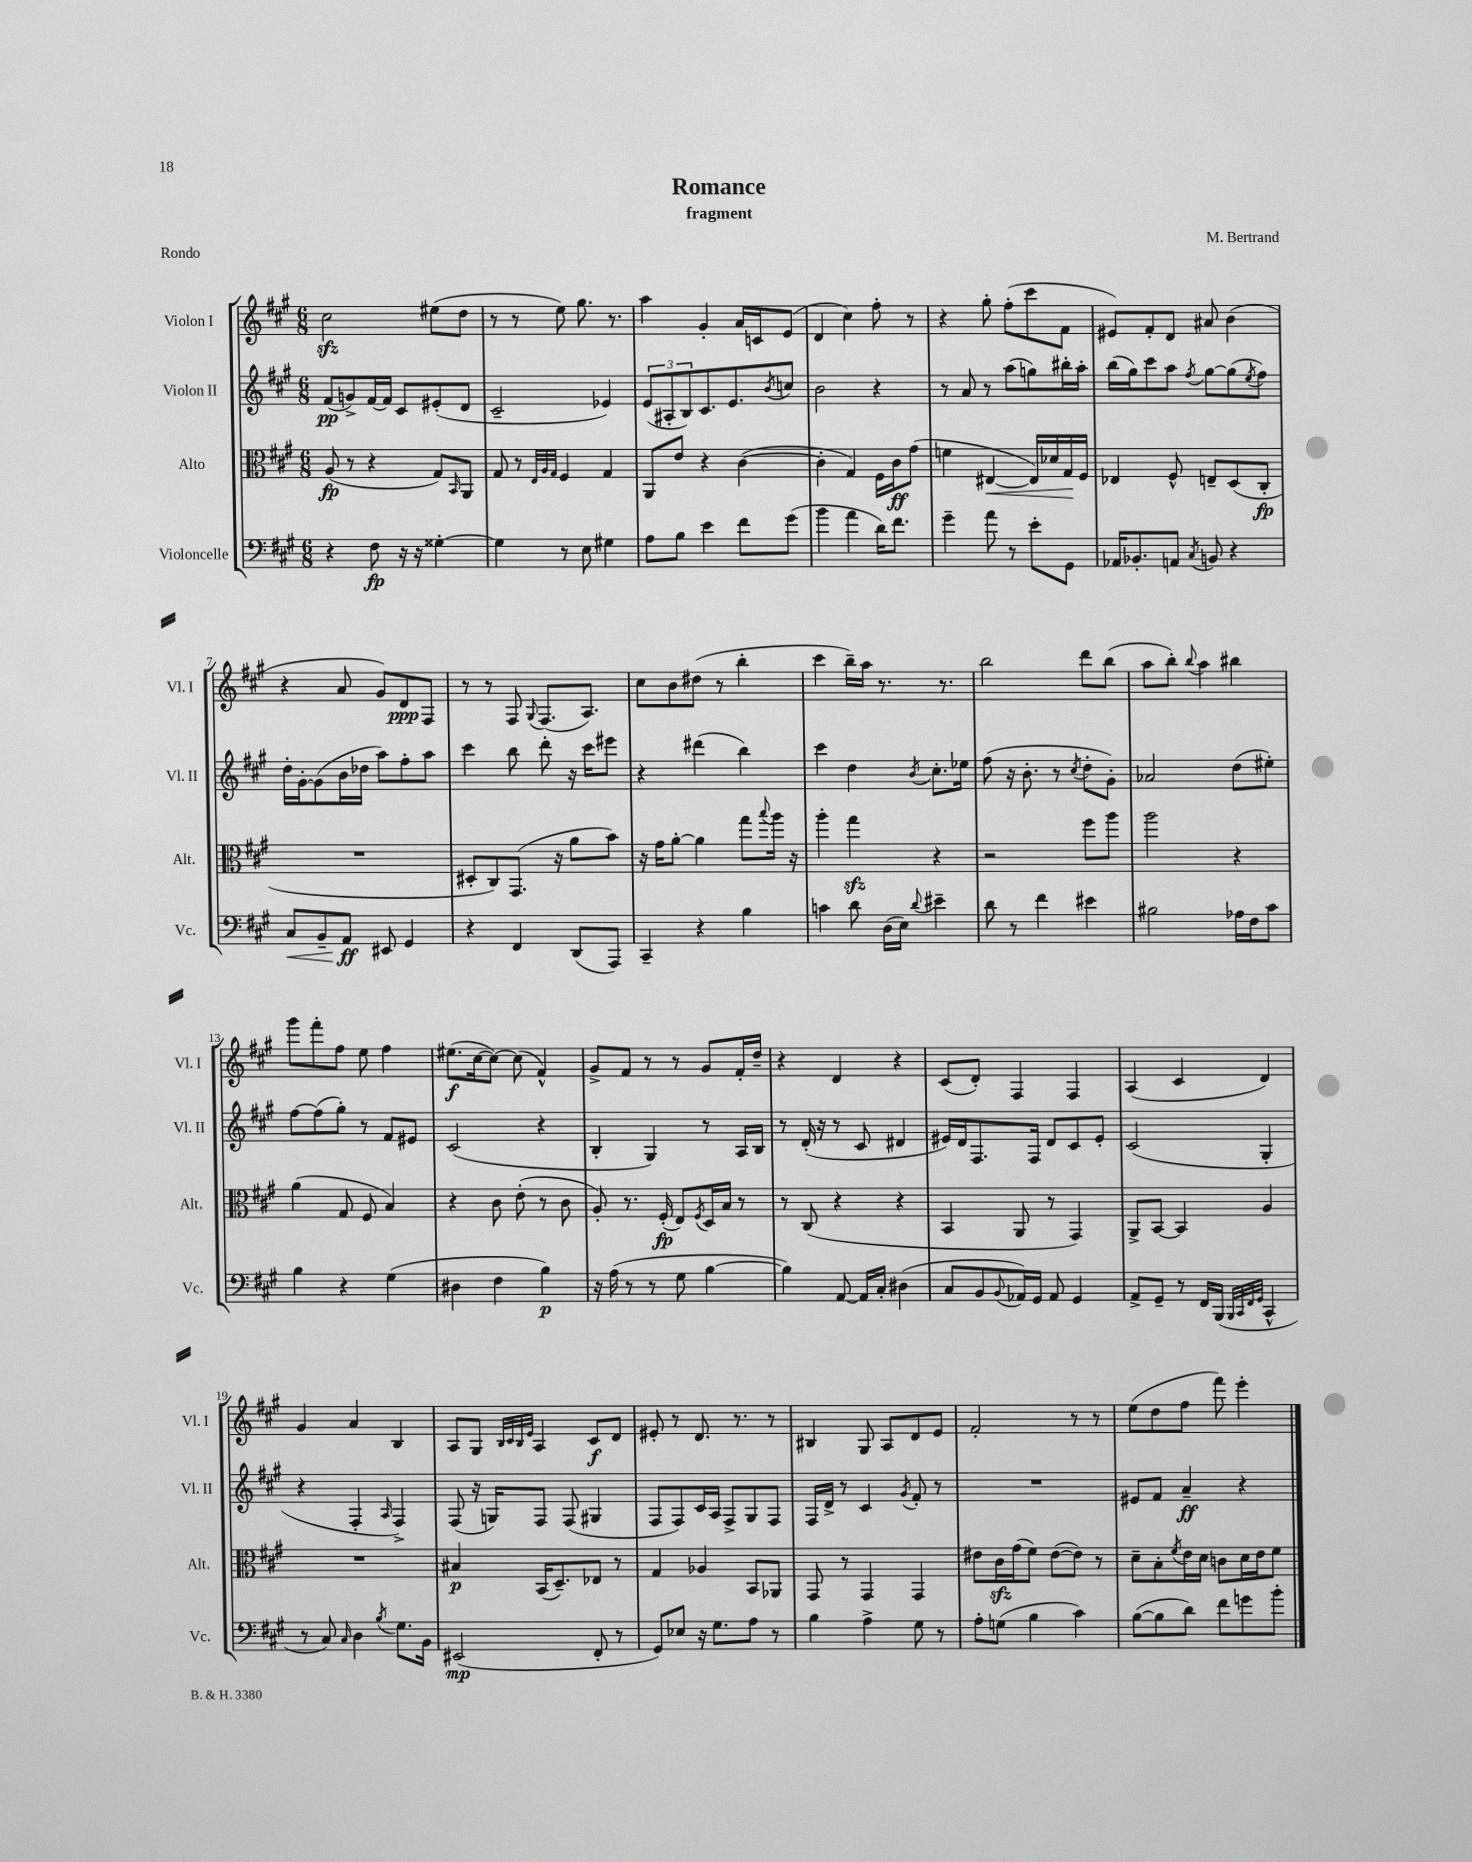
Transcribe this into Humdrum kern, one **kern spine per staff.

**kern	**dynam	**kern	**dynam	**kern	**dynam	**kern	**dynam
*part4	*part4	*part3	*part3	*part2	*part2	*part1	*part1
*staff4	*staff4	*staff3	*staff3	*staff2	*staff2	*staff1	*staff1
*I"Violoncelle	*	*I"Alto	*	*I"Violon II	*	*I"Violon I	*
*I'Vc.	*	*I'Alt.	*	*I'Vl. II	*	*I'Vl. I	*
*clefF4	*	*clefC3	*	*clefG2	*	*clefG2	*
*k[f#c#g#]	*	*k[f#c#g#]	*	*k[f#c#g#]	*	*k[f#c#g#]	*
*M6/8	*	*M6/8	*	*M6/8	*	*M6/8	*
=1	=1	=1	=1	=1	=1	=1	=1
4r	.	(8A/	fp	(8f#/L	pp	2cc#zz\	.
.	.	8r	.	8gn^/)	.	.	.
8F#\	fp	4r	.	[16f#/L	.	.	.
.	.	.	.	16f#/JJ]	.	.	.
16r	.	.	.	8c#/L	.	.	.
16r	.	.	.	.	.	.	.
[4G##X'\	.	8G#/L)	.	(8e#X'/	.	(8ee#X\L	.
.	.	16qqBB/	.	.	.	.	.
.	.	8AA/J	.	8d/J	.	8dd\J	.
=2	=2	=2	=2	=2	=2	=2	=2
4G##\]	.	8G#/	.	2c#~/	.	8r	.
.	.	8r	.	.	.	8r	.
.	.	32qqE/LLL	.	.	.	.	.
.	.	32qqA/	.	.	.	.	.
.	.	32qqG#/JJJ	.	.	.	.	.
8r	.	4F#/	.	.	.	8ee\)	.
8E\	.	.	.	.	.	8.gg#\	.
4G#X\	.	4G#/	.	4e-X/)	.	.	.
.	.	.	.	.	.	8.r	.
=3	=3	=3	=3	=3	=3	=3	=3
8A\L	.	8AA/L	.	(12e/L	.	4aa\	.
.	.	.	.	12A#X'/	.	.	.
8B\J	.	8e/J	.	.	.	.	.
.	.	.	.	12B/)	.	.	.
4e\	.	4r	.	8.c#/	.	4g#'/	.
.	.	.	.	8.e/	.	.	.
8f#\L	.	([4c#\	.	.	.	16a/LL	.
.	.	.	.	.	.	16cn/J	.
.	.	.	.	8qb/	.	.	.
(8g#\J	.	.	.	8ccn/J	.	(8e/J	.
=4	=4	=4	=4	=4	=4	=4	=4
4b\	.	4c#'\]	.	2b\	.	4d/	.
4a\	.	4G#/)	.	.	.	4cc#\)	.
16d\KL)	.	16F#\LL	.	4r	.	8ff#'\	.
8.f#\J	.	16c#\J	ff	.	.	.	.
.	.	(8g#\J	.	.	.	8r	.
=5	=5	=5	=5	=5	=5	=5	=5
4g#~\	.	4fn\	.	8r	.	4r	.
.	.	.	.	8a/	.	.	.
!	!	!	!LO:HP:b	!	!	!	!
8a\	.	[4E#X/	<	8r	.	8gg#'\	.
8r	.	.	.	(8aa\L	.	(8ff#'\L	.
8e'\L	.	16E#/LL])	.	8ggn\)	.	8ccc#\	.
.	.	16d-X/	.	.	.	.	.
8GG#\J	.	16G#/	.	16bb#X'\L	.	8f#\J	.
.	.	16F#/JJ	[	16aa'\JJ	.	.	.
=6	=6	=6	=6	=6	=6	=6	=6
16AA-X/KL	.	4E-X/	.	(16bb\LL	.	8e#X/L)	.
8.BB-X'/	.	.	.	16gg#\J)	.	.	.
.	.	.	.	8ccc#\	.	8f#'/	.
8AAn/J	.	8F#^^/	.	8aa\J	.	8d/J	.
8qC#/	.	.	.	8qff#/	.	.	.
8BBn/	.	8En~/L	.	[8gg#\L	.	8a#X/	.
4r	.	(8D/	.	(8gg#\]	.	(4b\	.
.	.	.	.	8qee/	.	.	.
.	.	8C#'/J	fp	8ff#\J)	.	.	.
!!LO:LB:g=z
=7	=7	=7	=7	=7	=7	=7	=7
!	!LO:HP:b	!	!	!	!	!	!
8C#/L	<	2.r	.	16dd'\LL	.	4r	.
.	.	.	.	[16g#'\J	.	.	.
8BB~/	.	.	.	(8g#\]	.	.	.
8AA/J	ff	.	.	16b\L	.	8a/	.
.	.	.	.	16dd-X\JJ	.	.	.
8EE#X/	[	.	.	8aa\L)	.	8g#/L)	.
4GG#/	.	.	.	8ff#'\	.	8d/	ppp
.	.	.	.	8aa\J	.	8F#/J	.
=8	=8	=8	=8	=8	=8	=8	=8
4r	.	8D#X'/L	.	4ccc#\	.	8r	.
.	.	8C#/)	.	.	.	8r	.
4FF#/	.	(8.GG#/J	.	8bb\	.	8F#/	.
.	.	.	.	.	.	8qqG#/	.
.	.	.	.	8ddd'\	.	(8.F#/L	.
.	.	16r	.	.	.	.	.
(8DD/L	.	8a\L	.	16r	.	.	.
.	.	.	.	16ccc#\KL	.	8.A/J)	.
8AAA/J)	.	8b\J)	.	8eee#X\J	.	.	.
=9	=9	=9	=9	=9	=9	=9	=9
4CC#~/	.	16r	.	4r	.	8cc#\L	.
.	.	16g#\KL	.	.	.	.	.
.	.	[8a'\J	.	.	.	8b\	.
4r	.	4a\]	.	(4ddd#X\	.	(8dd#X\J	.
.	.	.	.	.	.	8r	.
4B\	.	8gg#\L	.	4bb\)	.	4bb'\	.
.	.	8qqbb/	.	.	.	.	.
.	.	16aa\Jk	.	.	.	.	.
.	.	16r	.	.	.	.	.
=10	=10	=10	=10	=10	=10	=10	=10
4cn\	.	4aa'\	.	4ccc#\	.	4ccc#\	.
8d\	.	4gg#zz\	.	4dd\	.	16bb~\LL)	.
.	.	.	.	.	.	16aa\JJ	.
(16D\LL	.	.	.	.	.	8.r	.
16E\JJ)	.	.	.	.	.	.	.
8qqd/	.	.	.	8qb/	.	.	.
4e#X~\	.	4r	.	8.cc#'\L	.	.	.
.	.	.	.	.	.	8.r	.
.	.	.	.	16ee-X\Jk	.	.	.
=11	=11	=11	=11	=11	=11	=11	=11
8d\	.	2r	.	(8ff#\	.	2bb\	.
8r	.	.	.	16r	.	.	.
.	.	.	.	8.b'\	.	.	.
4f#\	.	.	.	.	.	.	.
.	.	.	.	8r	.	.	.
.	.	.	.	8qcc#/	.	.	.
4e#X\	.	8ff#\L	.	8dd'\L	.	8ddd\L	.
.	.	8aa\J	.	8g#'\J)	.	(8bb\J	.
=12	=12	=12	=12	=12	=12	=12	=12
2B#X\	.	2aa\	.	2a-X/	.	8aa\L	.
.	.	.	.	.	.	8bb'\J)	.
.	.	.	.	.	.	8qqbb/	.
.	.	.	.	.	.	4aa\	.
16A-X\LL	.	4r	.	(8dd\L	.	4bb#X\	.
16F#\J	.	.	.	.	.	.	.
8c#\J	.	.	.	8ee#X'\J)	.	.	.
!!LO:LB:g=z
=13	=13	=13	=13	=13	=13	=13	=13
4B\	.	(4a\	.	[8ff#\L	.	8ggg#\L	.
.	.	.	.	(8ff#\]	.	8fff#'\	.
4r	.	8G#/	.	8gg#'\J)	.	8ff#\J	.
.	.	8F#/	.	8r	.	8ee\	.
(4G#\	.	4B/)	.	8f#/L	.	4ff#\	.
.	.	.	.	8e#X/J	.	.	.
=14	=14	=14	=14	=14	=14	=14	=14
4D#X\	.	4r	.	(2c#/	.	(8.ee#X\L	f
.	.	.	.	.	.	[16cc#\k	.
4F#\	.	8c#\	.	.	.	8cc#\J_)	.
.	.	(8e'\	.	.	.	(8cc#\]	.
4B\)	p	8r	.	4r	.	4f#^^/)	.
.	.	8c#\	.	.	.	.	.
=15	=15	=15	=15	=15	=15	=15	=15
16r	.	8A'/)	.	4B'/	.	8g#^/L	.
(16A\	.	.	.	.	.	.	.
8r	.	8.r	.	.	.	8f#/J	.
8r	.	.	.	4G#/)	.	8r	.
.	.	(16F#'/	fp	.	.	.	.
8G#\	.	8E/L)	.	.	.	8r	.
.	.	8qF#/	.	.	.	.	.
[4B\	.	16D/L	.	8r	.	8g#/L	.
.	.	16B/JJ	.	.	.	.	.
.	.	8r	.	16A/LL	.	16f#'/L	.
.	.	.	.	16B/JJ	.	16dd~/JJ	.
=16	=16	=16	=16	=16	=16	=16	=16
4B\])	.	8r	.	8r	.	4r	.
.	.	(8C#/	.	(16d'/	.	.	.
.	.	.	.	16r	.	.	.
[8AA/	.	4r	.	8r	.	4d/	.
16AA/LL]	.	.	.	8c#/	.	.	.
16C#'/JJ	.	.	.	.	.	.	.
(4D#X\	.	4r	.	4d#X/	.	4r	.
=17	=17	=17	=17	=17	=17	=17	=17
8C#/L	.	4BB/	.	16e#X/LL)	.	(8c#/L	.
.	.	.	.	16d/J	.	.	.
8BB/	.	.	.	8.F#/	.	8d'/J)	.
8qqBB/	.	.	.	.	.	.	.
16AA-X/L)	.	8AA/	.	.	.	4F#/	.
16GG#/JJ	.	.	.	16F#/Jk	.	.	.
8AA-/	.	8r	.	8d/L	.	.	.
4GG#/	.	4GG#/)	.	8c#/	.	4F#/	.
.	.	.	.	8e#'/J	.	.	.
=18	=18	=18	=18	=18	=18	=18	=18
8AA^/L	.	8AA^/L	.	(2c#/	.	(4A/	.
8GG#~/J	.	[8BB/J	.	.	.	.	.
8r	.	4BB/]	.	.	.	4c#/	.
16FF#/LL	.	.	.	.	.	.	.
(16BBB/JJ	.	.	.	.	.	.	.
32qqBBB/LLL	.	.	.	.	.	.	.
32qqCC#/	.	.	.	.	.	.	.
32qqFF#/	.	.	.	.	.	.	.
32qqGG#/JJJ	.	.	.	.	.	.	.
4CC#^^/	.	4A/	.	4G#'/	.	4d/)	.
!!LO:LB:g=z
=19	=19	=19	=19	=19	=19	=19	=19
8r	.	2.r	.	4r	.	4g#/	.
8C#/)	.	.	.	.	.	.	.
16qqC#/	.	.	.	.	.	.	.
4D\	.	.	.	4F#'/	.	4a/	.
8qB/	.	.	.	16qqA/	.	.	.
8.G#\L	.	.	.	4F#^/)	.	4B/	.
16BB\Jk	.	.	.	.	.	.	.
=20	=20	=20	=20	=20	=20	=20	=20
(2EE#X/	mp	4B#X/	p	(8F#/	.	8A/L	.
.	.	.	.	16r	.	8G#/J	.
.	.	.	.	16Gn/KL)	.	.	.
.	.	.	.	.	.	32qqB/LLL	.
.	.	.	.	.	.	32qqc#/	.
.	.	.	.	.	.	32qqB/	.
.	.	.	.	.	.	32qqe/JJJ	.
.	.	(16BB/KL	.	8F#/J	.	4A/	.
.	.	8.D~/)	.	.	.	.	.
.	.	.	.	(8F#/	.	.	.
8FF#'/	.	8E-X/J	.	4G#X/	.	8c#/L	f
8r	.	8r	.	.	.	8d/J	.
=21	=21	=21	=21	=21	=21	=21	=21
8GG#/L)	.	4G#/	.	8F#/L	.	8e#X'/	.
8E-X/J	.	.	.	8F#/)	.	8r	.
16r	.	4A-X/	.	16c#/L	.	8.d/	.
8.G#\L	.	.	.	16A/JJ	.	.	.
.	.	.	.	8F#^/L	.	.	.
.	.	.	.	.	.	8.r	.
8A\J	.	8BB/L	.	8G#/	.	.	.
8r	.	8AA-X/J	.	8F#/J	.	8r	.
=22	=22	=22	=22	=22	=22	=22	=22
4B\	.	8GG#/	.	16F#/LL	.	4B#X/	.
.	.	.	.	16d^/JJ	.	.	.
.	.	8r	.	8r	.	.	.
4A^\	.	4GG#/	.	4c#/	.	8G#/	.
.	.	.	.	.	.	8A/L	.
.	.	.	.	8qg#/	.	.	.
8G#\	.	4GG#/	.	8f#'/	.	8d/	.
8r	.	.	.	8r	.	8e/J	.
=23	=23	=23	=23	=23	=23	=23	=23
8A'\L	.	8e#X\L	.	2.r	.	2f#'/	.
(8Gn\J	.	16c#zz\L	.	.	.	.	.
.	.	(16g#\J	.	.	.	.	.
4B\	.	8f#\J)	.	.	.	.	.
.	.	([8e#\L	.	.	.	.	.
4c#\)	.	8e#\J])	.	.	.	8r	.
.	.	8r	.	.	.	8r	.
=24	=24	=24	=24	=24	=24	=24	=24
([8B\L	.	8d~\L	.	8e#X/L	.	(8ee\L	.
8B\]	.	8B'\	.	8f#/J	.	8dd\	.
.	.	8qf#/	.	.	.	.	.
8d\J)	.	16e\L	.	4a~/	ff	8ff#\J	.
.	.	16d\JJ	.	.	.	.	.
8f#\L	.	8cn\L	.	.	.	8fff#\)	.
8gn\	.	16d\L	.	4r	.	4eee'\	.
.	.	16e\J	.	.	.	.	.
8b'\J	.	8f#\J	.	.	.	.	.
==	==	==	==	==	==	==	==
*-	*-	*-	*-	*-	*-	*-	*-
